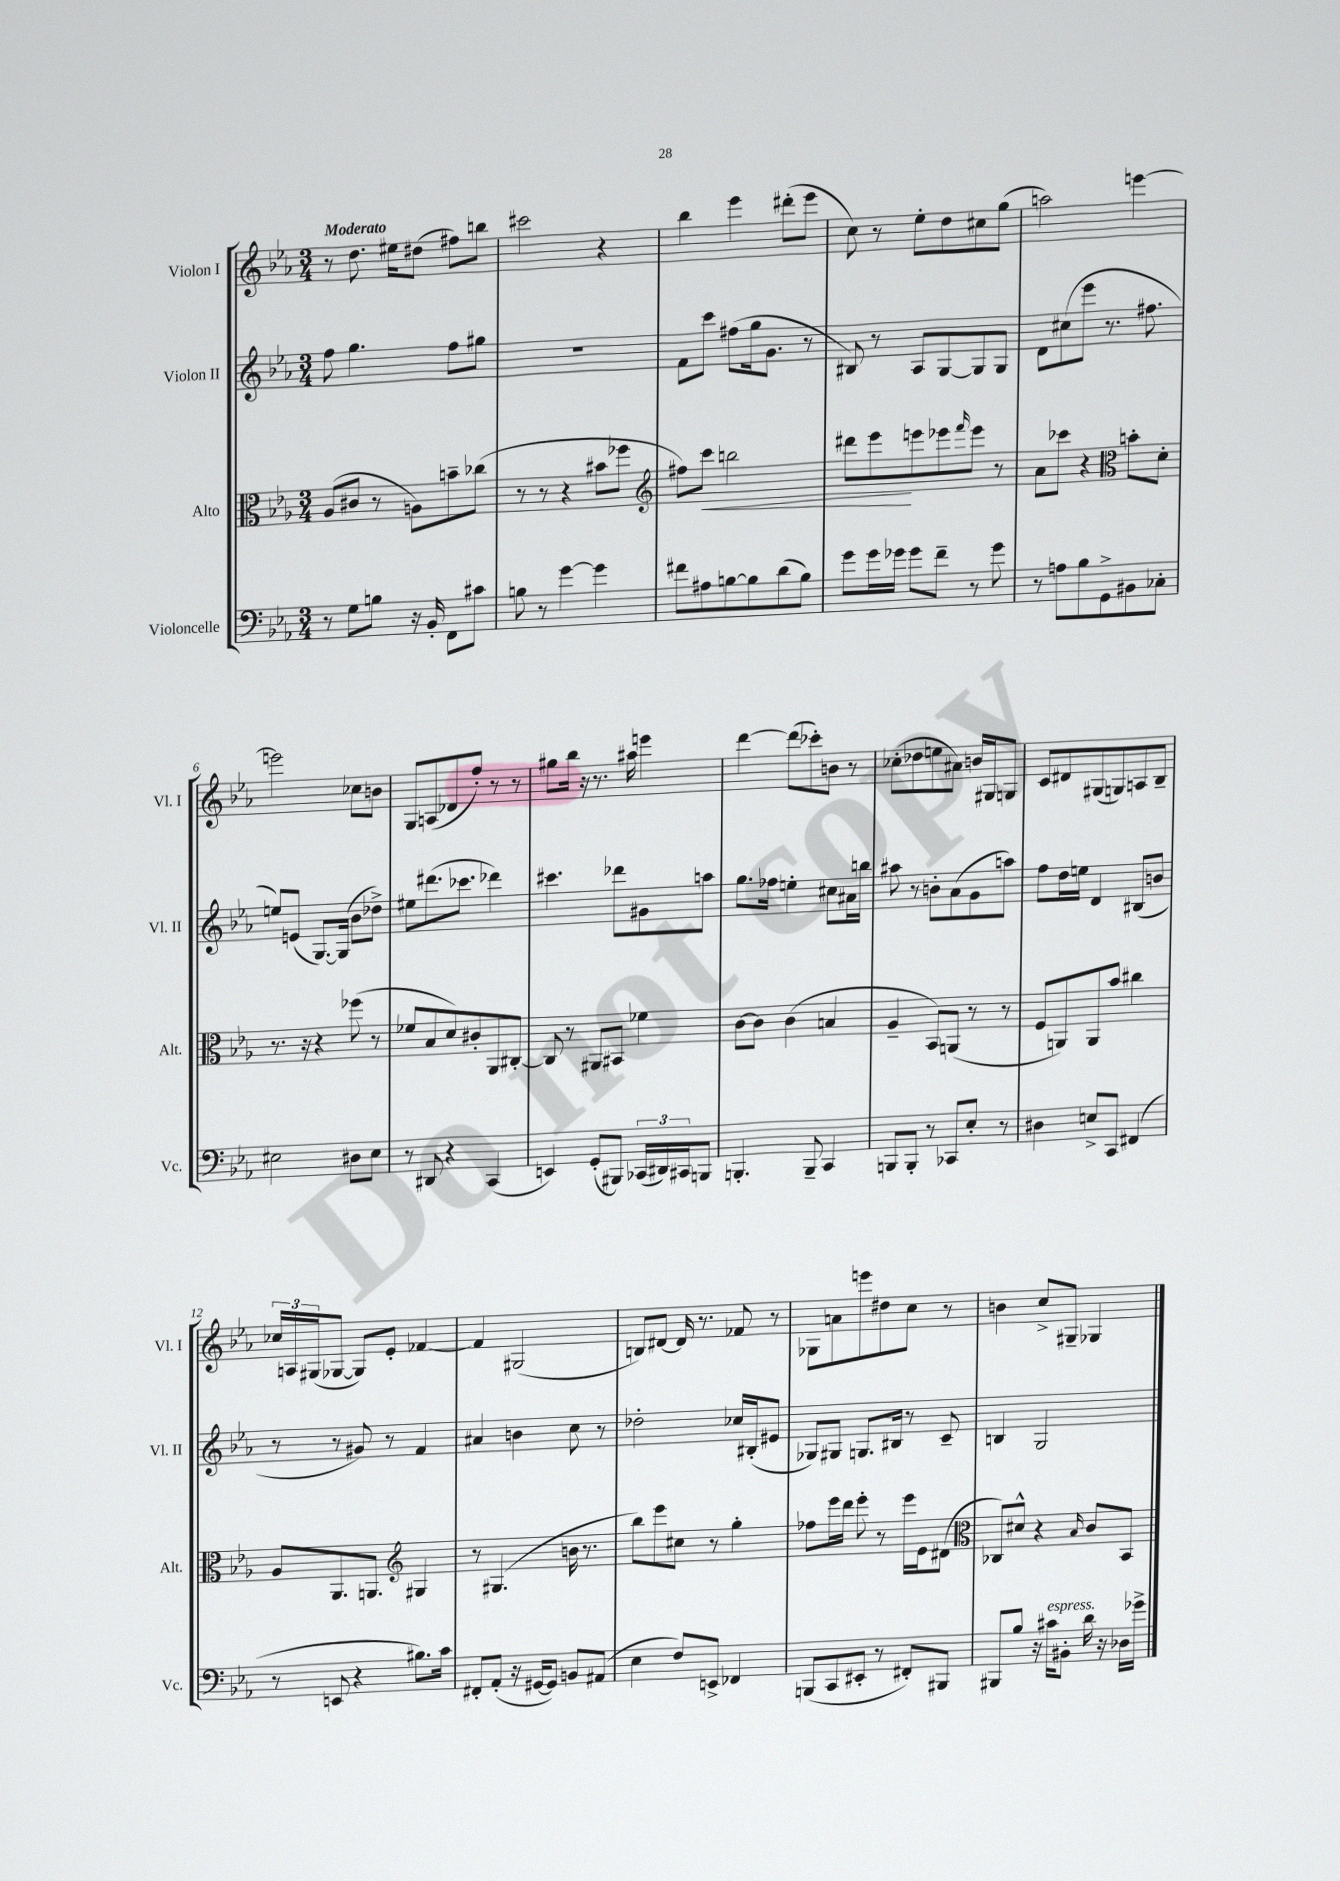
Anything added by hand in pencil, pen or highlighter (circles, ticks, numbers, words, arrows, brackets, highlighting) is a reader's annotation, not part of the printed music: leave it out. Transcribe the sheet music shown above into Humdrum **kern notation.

**kern	**kern	**kern	**kern
*staff4	*staff3	*staff2	*staff1
*clefF4	*clefC3	*clefG2	*clefG2
*k[b-e-a-]	*k[b-e-a-]	*k[b-e-a-]	*k[b-e-a-]
*M3/4	*M3/4	*M3/4	*M3/4
8r	(8A-/L	8ff\	8r
8G\L	8c#/J	4.gg\	8.dd\
8B\J	8r	.	.
.	.	.	16ee#\LK
16r	8A\L)	.	(8dd#\J
16BB-'/	.	.	.
8FF\L	8b~\	8ff\L	8ff#\L)
8c#\J	(8cc-\J	8gg#\J	8bb\J
=	=	=	=
8B\	8r	2.r	2ccc#\
8r	8r	.	.
[4g\	4r	.	.
4g\]	8b#\L	.	4r
.	8ff-\J	.	.
=	=	=	=
*	*clefG2	*	*
8f#\L	8ff#\L)	8f\L	4bb-\
8A#\	8ccc\J	8ccc\J	.
[8B\	2bb\	(8ff#\L	4eee-\
8B\]	.	16gg\k	.
.	.	8.g\J	.
(8d\	.	.	(8ddd#'\L
8B\J)	.	8r	8eee-\J
=	=	=	=
8g\L	8ddd#\L	8B#/)	8cc\)
16g\L	8eee-\	8r	8r
16g-\JJ	.	.	.
8g-\L	8eee\	8A-/L	8ee-'\L
8f~\J	8eee-\	[8G/	8dd\
.	16qqfff/	.	.
8r	8eee-\J	8G/]	8cc#\
8g-\	8r	8G/J	(8gg\J
=	=	=	=
8r	8a-\L	8d\L	2aa\)
8A\L	8ccc-\J	(8cc#\	.
8B-\	4r	8eee-\J	.
8GG^\	.	8.r	.
*	*clefC3	*	*
8BB#\	8b'\L	.	[4eee\
.	.	8.ff#\	.
8C-'\J	8d'\J	.	.
=	=	=	=
2E#\	8.r	8ee/L)	2eee\]
.	.	(8e/J	.
.	16r	.	.
.	4r	[8.G/L)	.
.	.	(16G/]Jk	.
8D#\L	(8ff-\	8b-\L	8cc-\L
8E#\J	8r	8dd-^\J)	8b\J
=	=	=	=
8r	8f-/L	8ee#\L	8G/L
8DD#/	8B-/	(8.ddd#\	(8A/
4r	8d/)	.	8d-/
.	.	8.ccc-\J	.
.	8c#'/	.	8ff'/J)
(4CC/	8AA-/	4ddd-\)	8r
.	[8C#'/J	.	8r
=	=	=	=
4EE/)	8C#/]	4.ccc#\	8gg#\L
.	8r	.	16bb-\Jk
.	.	.	16r
(8GG'/L	8AA#/L	.	8.r
8BBB#/J)	8BB#/J	8ddd-\L	.
.	.	.	16aa#\
(24CC-/LL	4f-\	8g#\	4eee\
24DD#/)	.	.	.
24CC#/J	.	.	.
8BBB/J	.	8aa\J	.
=	=	=	=
4.BBB'/	[8c\L	8.gg\L	[4ddd\
.	8c\]J	.	.
.	.	16ff-\Jk	.
.	(4c\	4ee'\	(8ddd\]L
8BBB~/	.	.	8ccc-'\)
4CC/	4B/	8cc#\L	8b\J
.	.	16a#\L	8r
.	.	16bb\JJ	.
=	=	=	=
8BBB/L	4A-~/	8aa#\	(8cc-'\L
8BBB'/J	.	8r	8dd-\
8r	8BB-/L)	8b'\L	8ee\
8CC-/L	(8AA/J	(8a-\	8a#\J)
8E-'/J	8r	8g\	16b/LL
.	.	.	16G#/J
8r	8r	8aa\J)	8G/J
=	=	=	=
4D#\	8F/L	8ff\L	8c/L
.	8AA/)	16dd\L	8d#/
.	.	16ee\JJ	.
8E^/L	8AA/	4d/	(8G#/
8CC/J	8b-/J	.	8G/)
(4FF#/	4cc#\	(8B#/L	8A/
.	.	8b/J	8B-~/J
=	=	=	=
8r	8A-/L	8r	24cc-/LL
.	.	.	24A/
.	.	.	(24G#/J
8EE/	8.AA-/	8r	[8G-/J
4r	.	8g#/)	8G-/]L)
.	8.AA/J	.	.
.	.	8r	8e-'/J
*	*clefG2	*	*
8.B#\L)	4G#/	4f/	[4f-/
16c\Jk	.	.	.
=	=	=	=
8FF#'/L	8r	4a#/	4f-/]
(8AA-'/J	(4.G#/	.	.
16r	.	4b\	(2G#/
[16GG#/LK	.	.	.
8GG#/]J)	.	.	.
8BB/L	16b\	8cc\	.
.	8.r	.	.
(8AA#/J	.	8r	.
=	=	=	=
4E-\	8bb-\L)	2dd-'\	8B/L)
.	8eee-\	.	[8d#/J
8F/L)	8cc#\J	.	16d#/]
.	.	.	8.r
8EE^/J	8r	.	.
4FF-/	4gg'\	16cc-/LL	8f-/
.	.	(16B#'/J	.
.	.	8e#/J	8r
=	=	=	=
(8BBB/L	8ff-\L	8G-/L)	8G-\L
8CC/	16eee-\L	8G#/J	8a\
.	16ddd\JJ	.	.
8EE#'/J	8eee-'\	8.G/L	8eee\
8r	8r	.	8dd#\
.	.	16B#/Jk	.
8FF#'/L)	16eee-\LL	8r	8cc\J
.	16e-\J	.	.
8BBB#/J	(8d#\J	8c~/	8r
=	=	=	=
*	*clefC3	*	*
8BBB#/L	8C-/L)	4B/	4b\
8B-/J	8d#^^/J	.	.
16r	4r	2G/	8cc^/L
16c#\LK	.	.	.
8BB#'\J	.	.	8G#~/J
.	16qqB-/	.	.
16d\	8c/L	.	4G-/
16r	.	.	.
16D-\LL	8BB-/J	.	.
16g-^\JJ	.	.	.
==	==	==	==
*-	*-	*-	*-
